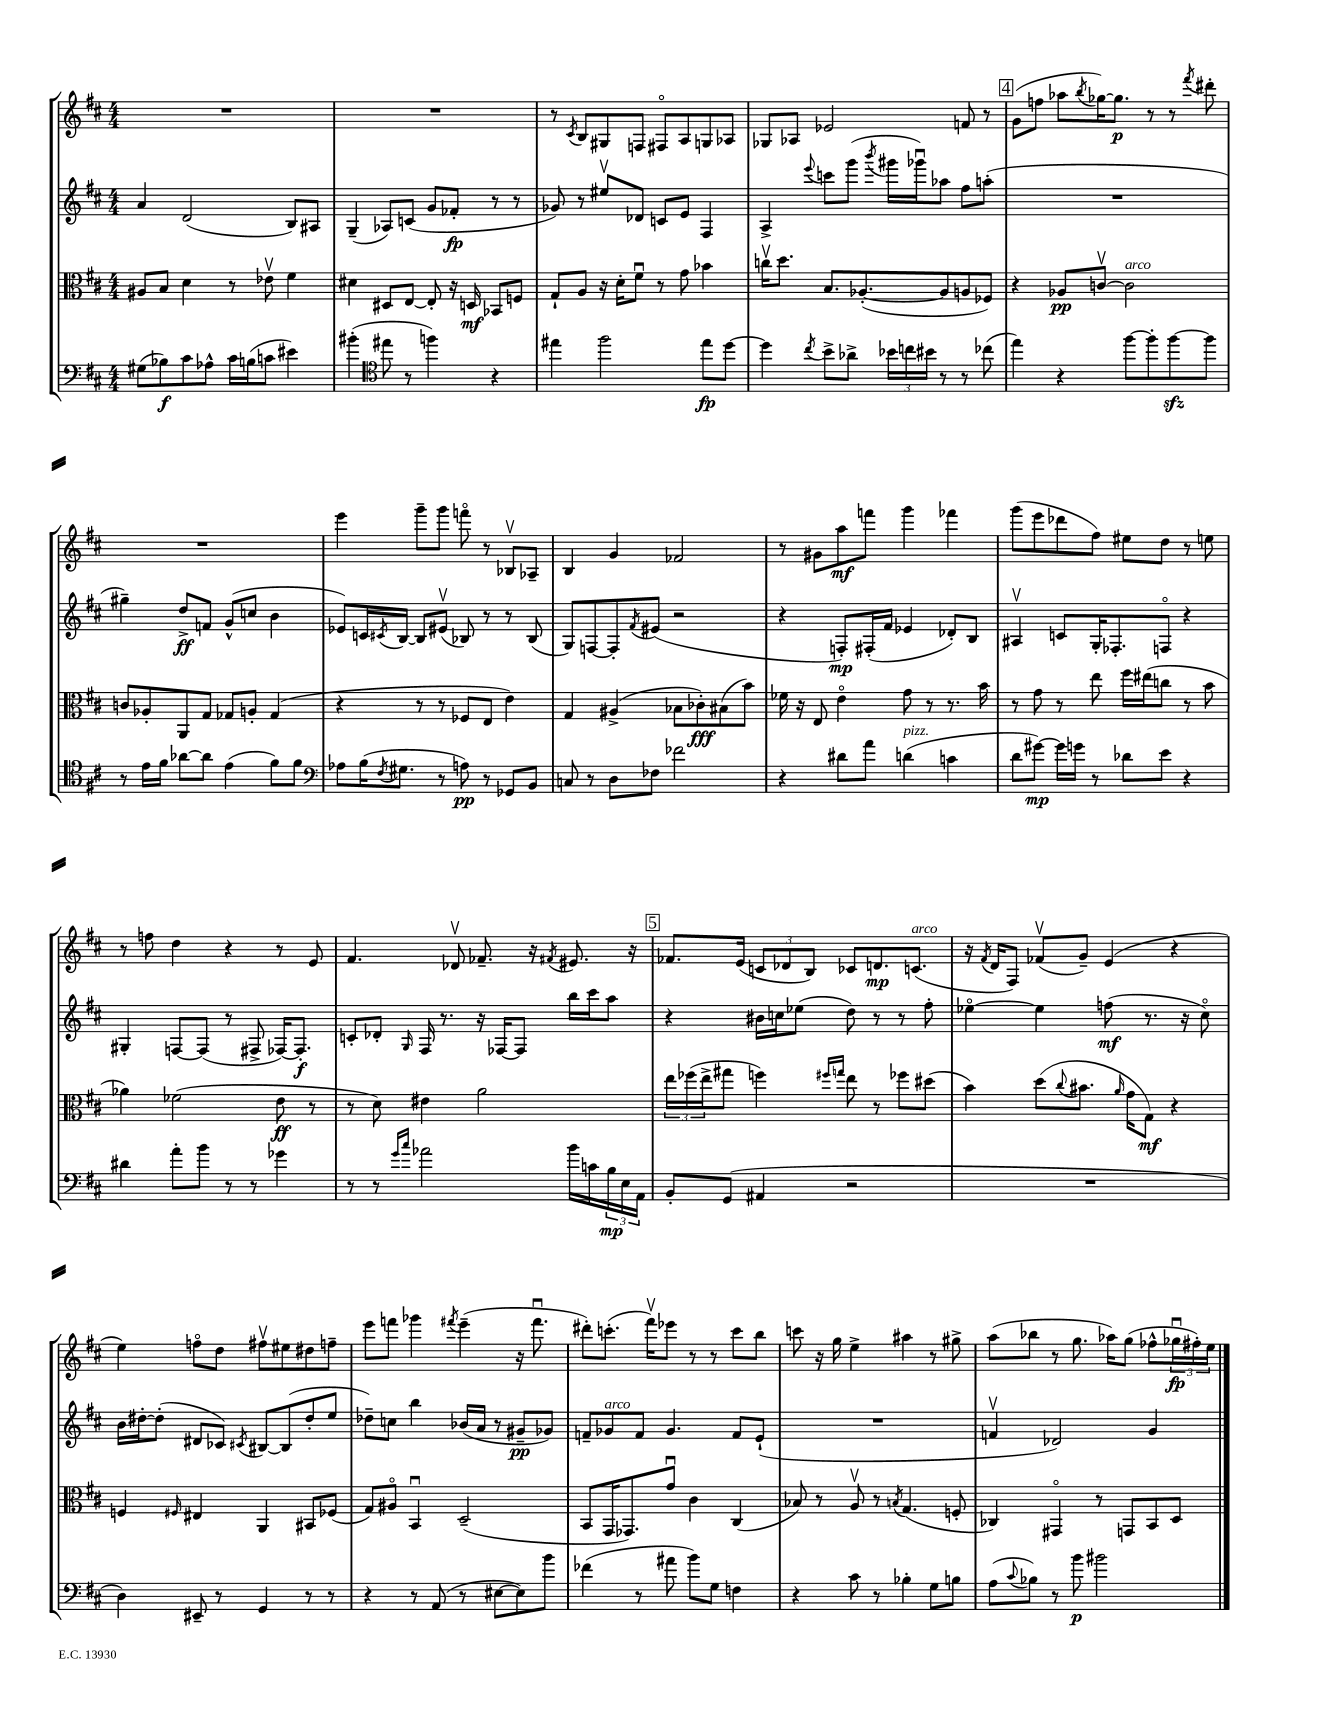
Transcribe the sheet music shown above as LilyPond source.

<<
\new StaffGroup <<
\new Staff = "s0" {
    \clef treble \key d \major \numericTimeSignature \time 4/4
    R1 |
    R1 |
    r8 \acciaccatura { cis'8 } b8 gis8 f8 fis8\flageolet a8 g8 aes8 |
    ges8 aes8 ees'2 f'8 r8 |
    \mark \markup { \box "4" } g'8( f''8 aes''8 \acciaccatura { b''8 } ges''16~) ges''8.\p r8 r8 \acciaccatura { fis'''8 } dis'''8-. |
    R1 |
    e'''4 g'''8-- g'''8 f'''8\flageolet r8 bes8\upbow aes8-- |
    b4 g'4 fes'2 |
    r8 gis'8 a''8\mf f'''8 g'''4 fes'''4 |
    g'''8( e'''8 des'''8 fis''8) eis''8 d''8 r8 e''8 |
    r8 f''8 d''4 r4 r8 e'8 |
    fis'4. des'8\upbow fes'8.-- r16 \acciaccatura { fis'8 } eis'8. r16 |
    \mark \markup { \box "5" } fes'8. e'16( \tuplet 3/2 { c'8 des'8 b8) } ces'8 d'8.\mp c'8.^\markup { \italic "arco" }( |
    r16 \acciaccatura { fis'8 } d'16 fis8) fes'8\upbow( g'8--) e'4( r4 |
    e''4) f''8\flageolet d''8 fis''8\upbow eis''8 dis''8 f''8-- |
    e'''8 f'''8 ges'''4 \acciaccatura { fis'''8 } e'''4--( r16 fis'''8.\downbow |
    dis'''8-.) c'''8.-.( fis'''16\upbow) ees'''8 r8 r8 c'''8 b''8 |
    c'''8 r16 g''16 e''4-> ais''4 r8 gis''8-> |
    a''8( bes''8 r8 g''8. aes''16) g''8( fes''8-^ \tuplet 3/2 { ges''16\downbow\fp fis''16-.) e''16 } \bar "|." |
}
\new Staff = "s1" {
    \clef treble \key d \major \numericTimeSignature \time 4/4
    a'4 d'2( b8) ais8 |
    g4--( aes8) c'8( g'8 fes'8-.\fp r8 r8 |
    ges'8) r8 eis''8\upbow des'8 c'8 e'8 fis4 |
    a4-> \appoggiatura { e'''8 } c'''8 g'''8( \acciaccatura { b'''8 } gis'''16 ges'''16\downbow) aes''8 fis''8 a''8-.( |
    \mark \markup { \box "4" } R1 |
    gis''4--) d''8->\ff f'8 g'8-^( c''8 b'4 |
    ees'8) c'16 \acciaccatura { cis'8 } b16~ b8 eis'8\upbow( bes8) r8 r8 bes8( |
    g8) f8~ f8-. \acciaccatura { fis'8 } eis'8( r2 |
    r4 f8-.\mp) fis16-.( fis'16 ees'4 des'8-.) b8 |
    ais4\upbow c'8 g16-. fes8.-. f8\flageolet r4 |
    gis4-. f8~ f8( r8 fis8-> fes16~) fes8.-.\f |
    c'8-. des'8-. \grace { g16 } fis16 r8. r16 fes16~ fes8 b''16 cis'''16 a''8 |
    \mark \markup { \box "5" } r4 bis'16 c''16 ees''8( d''8) r8 r8 fis''8-. |
    ees''4~\flageolet ees''4 f''8\mf( r8. r16 cis''8\flageolet) |
    b'16 dis''16~-. dis''8-.( dis'8 ces'8) \acciaccatura { cis'8 } bis8~ bis8( dis''8-. e''8 |
    des''8--) c''8 b''4 bes'16( a'16 r8 gis'8--\pp ges'8) |
    f'8-- ges'8^\markup { \italic "arco" } f'8 ges'4. f'8 e'8-!( |
    R1 |
    f'4\upbow des'2) g'4 \bar "|." |
}
\new Staff = "s2" {
    \clef alto \key d \major \numericTimeSignature \time 4/4
    ais8 b8 d'4 r8 ees'8\upbow fis'4 |
    dis'4 dis8 e8~ e8-. r16 d16\mf bes,8 f8 |
    g8-! a8 r16 d'16-. fis'8\downbow r8 g'8 bes'4 |
    c''16\upbow d''8. b8. aes8.~-.( aes8 a8 fes8) |
    \mark \markup { \box "4" } r4 aes8\pp c'8~\upbow c'2^\markup { \italic "arco" } |
    c'8 aes8-. a,8 g8 ges8 a8-. ges4( |
    r4 r8 r8 fes8 e8 e'4) |
    g4 ais4->( bes8 ces'8-.\fff) bis8( b'8) |
    fes'16 r16 e8 e'4\flageolet g'8 r8 r8. b'16 |
    r8 g'8 r8 e''8 fis''16 eis''16( c''8 r8 b'8 |
    aes'4) fes'2( e'8\ff r8 |
    r8 d'8) eis'4 a'2 |
    \mark \markup { \box "5" } \tuplet 3/2 { e''16 fes''16( e''16-> } gis''8 f''4) \grace { fis''16 g''16 } e''8 r8 fes''8 dis''8( |
    b'4) d''8( \appoggiatura { cis''8 } bis'8. \grace { a'16 } g'16 g8\mf) r4 |
    f4 \grace { fis16 } eis4 a,4 bis,8 fes8( |
    g8) ais8\flageolet b,4\downbow d2--( |
    b,8 g,16 ges,8.) g'8\downbow cis'4 cis4( |
    bes8) r8 a8\upbow r8 \acciaccatura { b8 } g4.( f8-. |
    ces4) gis,4\flageolet r8 g,8 b,8 d8 \bar "|." |
}
\new Staff = "s3" {
    \clef bass \key d \major \numericTimeSignature \time 4/4
    gis8( bes8\f) cis'8 aes8-^ cis'16 b16( c'8 eis'4) |
    bis'4-.( \clef tenor eis''8 r8 f''4) r4 |
    eis''4 fis''2 eis''8\fp d''8~ |
    d''4 \acciaccatura { cis''8 } b'8-> aes'8-> \tuplet 3/2 { bes'16 c''16 bis'16 } r8 r8 ces''8( |
    \mark \markup { \box "4" } e''4) r4 fis''8~ fis''8-. fis''8~\sfz fis''8 |
    r8 e'16 fis'16 aes'8~ aes'8 e'4( fis'8) fis'8 |
    \clef bass aes8 b16( \acciaccatura { fis8 } gis8. r8 a8\pp) r8 ges,8 b,8 |
    c8 r8 d8 fes8 fes'2 |
    r4 dis'8 a'8 d'4^\markup { \italic "pizz." }( c'4 |
    d'8 gis'8~\mp) gis'16 g'16 r8 des'8 e'8 r4 |
    dis'4 a'8-. b'8 r8 r8 ges'4 |
    r8 r8 \grace { g'16 cis''16 } aes'2 b'16 c'16 \tuplet 3/2 { b16\mp e16 a,16 } |
    \mark \markup { \box "5" } b,8-. g,8( ais,4 r2 |
    R1 |
    d4) eis,8-- r8 g,4 r8 r8 |
    r4 r8 a,8( r8 eis8~ eis8) b'8 |
    fes'4( r8 ais'8 b'8) g8 f4 |
    r4 cis'8 r8 bes4-. g8 b8 |
    a8( \appoggiatura { cis'8 } bes8) r8 b'8\p bis'2 \bar "|." |
}
>>
>>
\layout { \context { \Score \remove "Bar_number_engraver" } }
